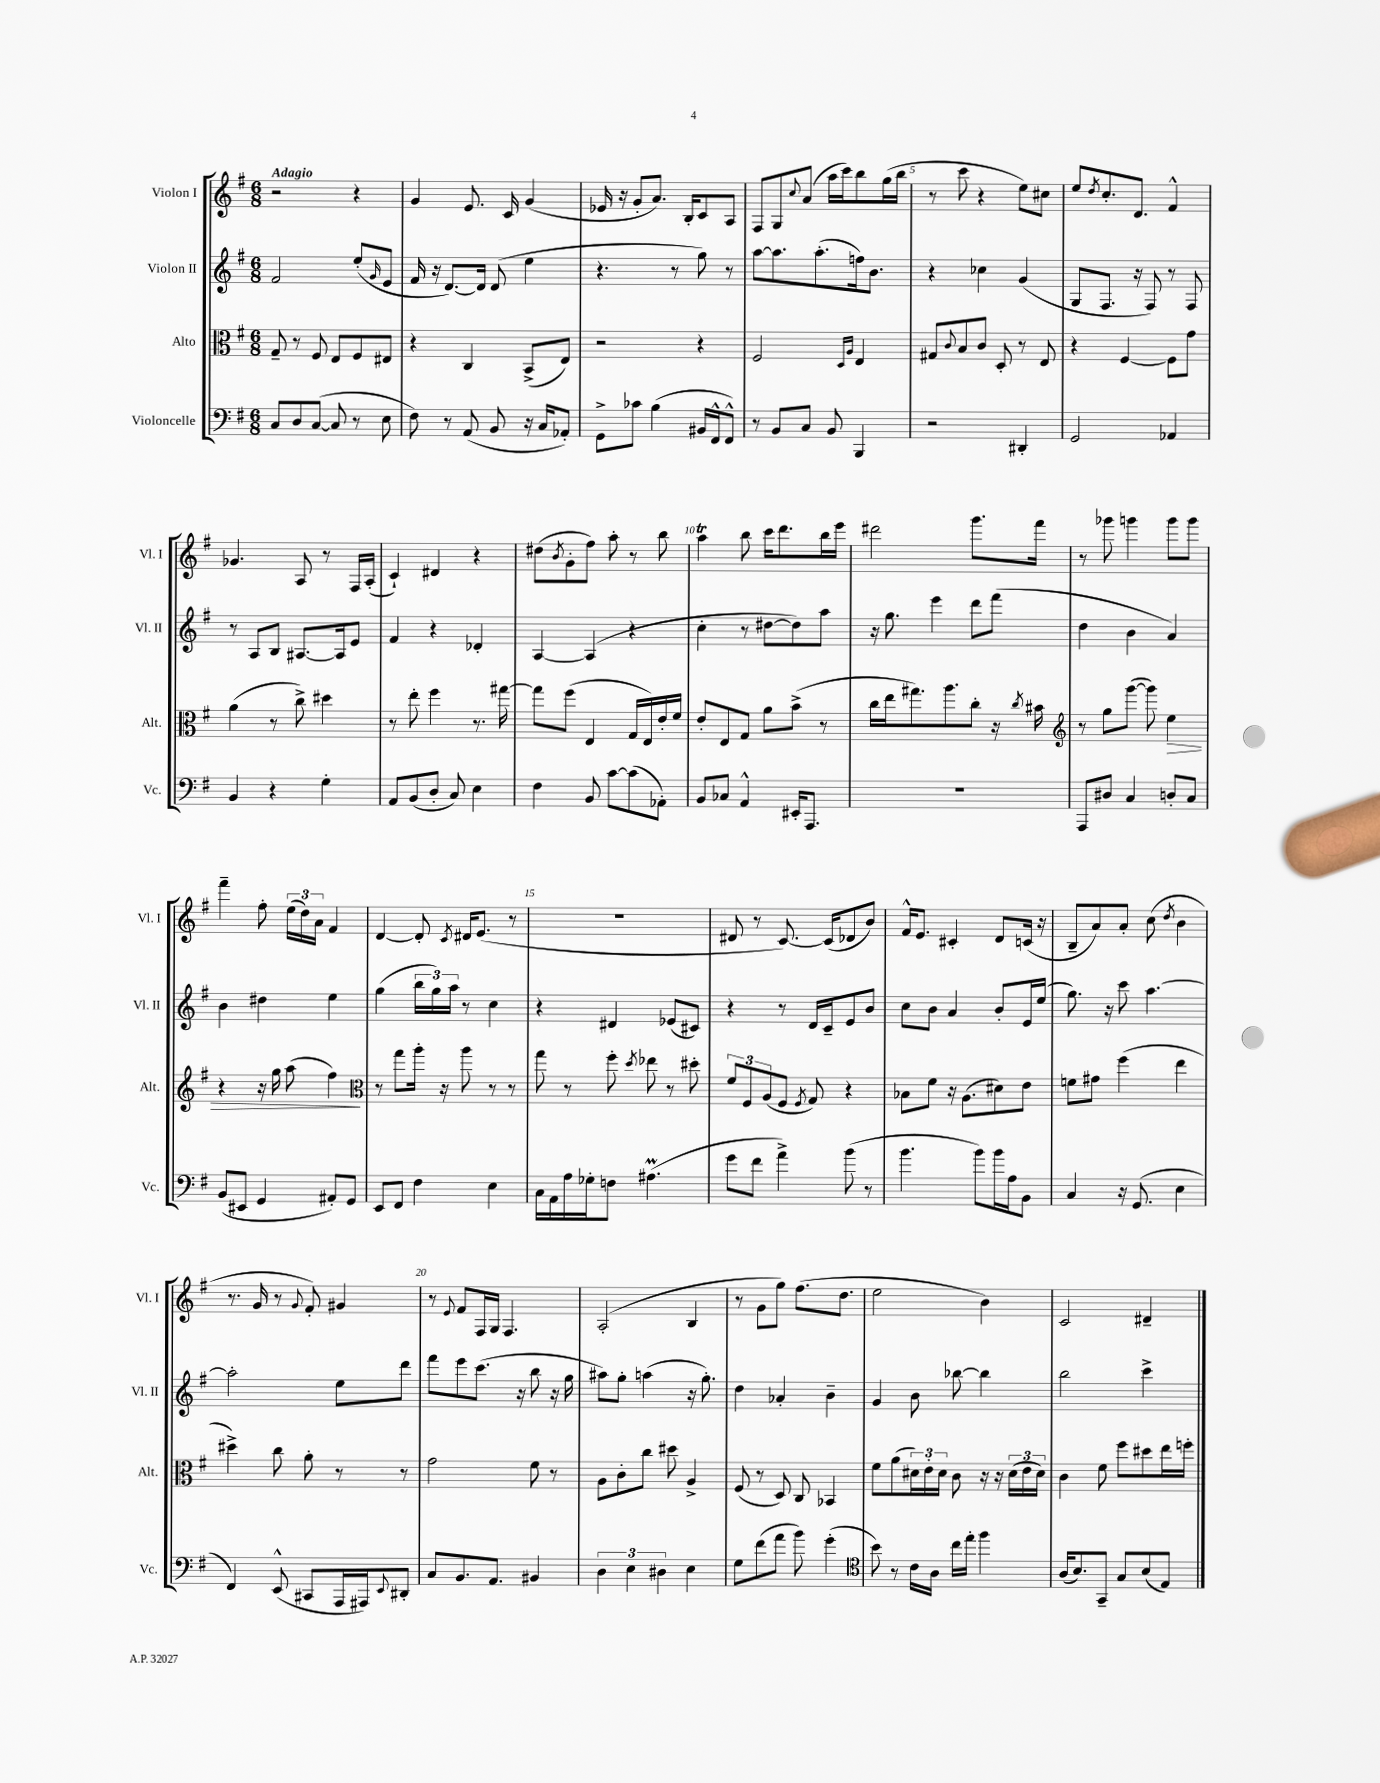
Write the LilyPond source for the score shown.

<<
\new StaffGroup <<
\new Staff = "s0" \with { instrumentName = "Violon I" shortInstrumentName = "Vl. I" } {
    \clef treble \key g \major \numericTimeSignature \time 6/8 \tempo "Adagio"
    r2 r4 |
    g'4 e'8. c'16 g'4( |
    ees'16 r16 g'8-. a'8.) b16-. c'8 a8 |
    fis8 g8 \appoggiatura { c''8 } a'8( a''16 c'''16) b''8 g''16( b''16 |
    r8 c'''8 r4 e''8) cis''8 |
    e''8 \acciaccatura { d''8 } c''8.-. d'8. fis'4-^ |
    ges'4. a8 r8 fis16 a16-.( |
    c'4-!) dis'4 r4 |
    dis''8( \acciaccatura { b'8 } g'8-. fis''8) a''8-. r8 b''8 |
    a''4\trill b''8 c'''16 d'''8. b''16 e'''16 |
    dis'''2 g'''8. fis'''16 |
    r8 ges'''8 g'''4 g'''8 g'''8 |
    fis'''4-- fis''8-. \tuplet 3/2 { e''16( d''16) a'16 } fis'4 |
    d'4~ d'8-. \acciaccatura { c'8 } dis'16 e'8.( r8 |
    R2. |
    dis'8 r8 c'8.~) c'16( des'8 b'8) |
    fis'16-^ e'8. cis'4-. d'8 c'16( r16 |
    b8-- a'8) a'8-. c''8( \acciaccatura { d''8 } b'4 |
    r8. g'16 r8 \appoggiatura { g'8 } fis'8-.) gis'4 |
    r8 \appoggiatura { e'8 } fis'8 fis16 g16 fis4. |
    a2-.( b4 |
    r8 g'8 g''8) fis''8.( d''8. |
    e''2 b'4) |
    c'2 dis'4-- \bar "|." |
}
\new Staff = "s1" \with { instrumentName = "Violon II" shortInstrumentName = "Vl. II" } {
    \clef treble \key g \major \numericTimeSignature \time 6/8
    fis'2 e''8-.( \grace { g'16 } e'8 |
    fis'16 r16 d'8.~) d'16 d'8( e''4 |
    r4. r8 g''8) r8 |
    a''8~ a''8. a''8.-.( f''16) b'8. |
    r4 ces''4 g'4( |
    g8 fis8. r16 fis8) r8 fis8 |
    r8 a8 b8 ais8.~ ais16 e'8 |
    fis'4 r4 des'4-. |
    a4~ a4( r4 |
    c''4-. r8 dis''8~ dis''8) a''8 |
    r16 g''8. e'''4 d'''8 fis'''8( |
    d''4 b'4 a'4) |
    b'4 dis''4 e''4 |
    g''4( \tuplet 3/2 { b''16 g''16) a''16 } r8 c''4 |
    r4 dis'4 ees'8( cis'8) |
    r4 r8 d'16 c'16-- e'8 b'8 |
    c''8 b'8 a'4 b'8-. e'16 e''16( |
    g''8.) r16 c'''8 a''4.~ |
    a''2-. e''8 d'''8 |
    fis'''8 e'''8 c'''8.( r16 b''8 r16 g''16 |
    ais''8) g''8-. a''4( r16 g''8.-.) |
    d''4 aes'4-. b'4-- |
    g'4 b'8 bes''8~ bes''4 |
    b''2 c'''4-> \bar "|." |
}
\new Staff = "s2" \with { instrumentName = "Alto" shortInstrumentName = "Alt." } {
    \clef alto \key g \major \numericTimeSignature \time 6/8
    g8-- r8 fis8 e8 fis8 eis8 |
    r4 c4 b,8->( e8) |
    r2 r4 |
    fis2 \grace { d16 a16 } e4 |
    gis8 \appoggiatura { c'8 } b8 c'8 d8-. r8 e8 |
    r4 fis4~ fis8 g'8 |
    a'4( r8 c''8->) dis''4 |
    r8 e''8-. fis''4 r8. gis''16~ |
    gis''8 fis''8( e4 g16 e16) e'16-. fis'16 |
    e'8-. e8 g8 a'8 b'8->( r8 |
    c''16 e''16 gis''8.) a''8. c''8-. r16 \acciaccatura { c''8 } bis'16 |
    \clef treble r8 g''8 g'''8~( g'''8) e''4\> |
    r4 r16 g''16 a''8( fis''4\!) |
    \clef alto r8 g''8 a''16-. r16 a''8 r8 r8 |
    g''8 r8 fis''8-. \acciaccatura { d''8 } ees''8 r8 dis''8-. |
    \tuplet 3/2 { fis'8 fis8 a8( } fis8 \acciaccatura { fis8 } g8) r4 |
    bes8 fis'8 r16 a8.( dis'8) e'8 |
    f'8 gis'8 fis''4( e''4 |
    dis''4->) c''8 a'8-. r8 r8 |
    g'2 fis'8 r8 |
    a8 c'8-. c''8 dis''8 a4-> |
    fis8( r8 d8) c8 bes,4 |
    fis'8 a'8( \tuplet 3/2 { dis'16) e'16-. dis'16 } c'8 r16 r16 \tuplet 3/2 { dis'16( e'16 dis'16) } |
    c'4 fis'8 fis''8 dis''8 e''16 f''16-. \bar "|." |
}
\new Staff = "s3" \with { instrumentName = "Violoncelle" shortInstrumentName = "Vc." } {
    \clef bass \key g \major \numericTimeSignature \time 6/8
    c8 d8 c8~( c8 r8 e8 |
    fis8) r8 a,8( b,8 r16 c16 aes,8-.) |
    g,8-> ces'8 b4( bis,16 fis,16-^ fis,8-^) |
    r8 b,8 c8 b,8 b,,4 |
    r2 dis,4-. |
    g,2 aes,4 |
    b,4 r4 g4-. |
    a,8 b,8( d8-. c8) e4 |
    fis4 b,8 c'8~ c'8( aes,8-.) |
    b,8 ces8 a,4-^ eis,16-. a,,8. |
    R2. |
    a,,8 dis8 c4 d8-. c8 |
    b,8( eis,8 g,4 ais,8-.) g,8 |
    e,8 fis,8 fis4 e4 |
    c16 a,16 a16 ges16-. f8 ais4.\prall( |
    g'8 fis'8 a'4->) b'8( r8 |
    b'4. b'8) b'16 a16 b,8 |
    c4 r16 g,8.( e4 |
    fis,4) e,8-^( cis,8 a,,16 ais,,16) \appoggiatura { e,8 } dis,8-. |
    c8 b,8. a,8. bis,4 |
    \tuplet 3/2 { d4 e4 dis4 } e4 |
    g8 fis'8( a'8 b'8) g'4-.( |
    \clef tenor b'8) r8 c'16 a16 c''16 e''16-. fis''4 |
    a16( b8.) g,8-- g8 b8( e8) \bar "|." |
}
>>
>>
\layout { \context { \Score \override BarNumber.break-visibility = ##(#f #t #t) barNumberVisibility = #(every-nth-bar-number-visible 5) } }
